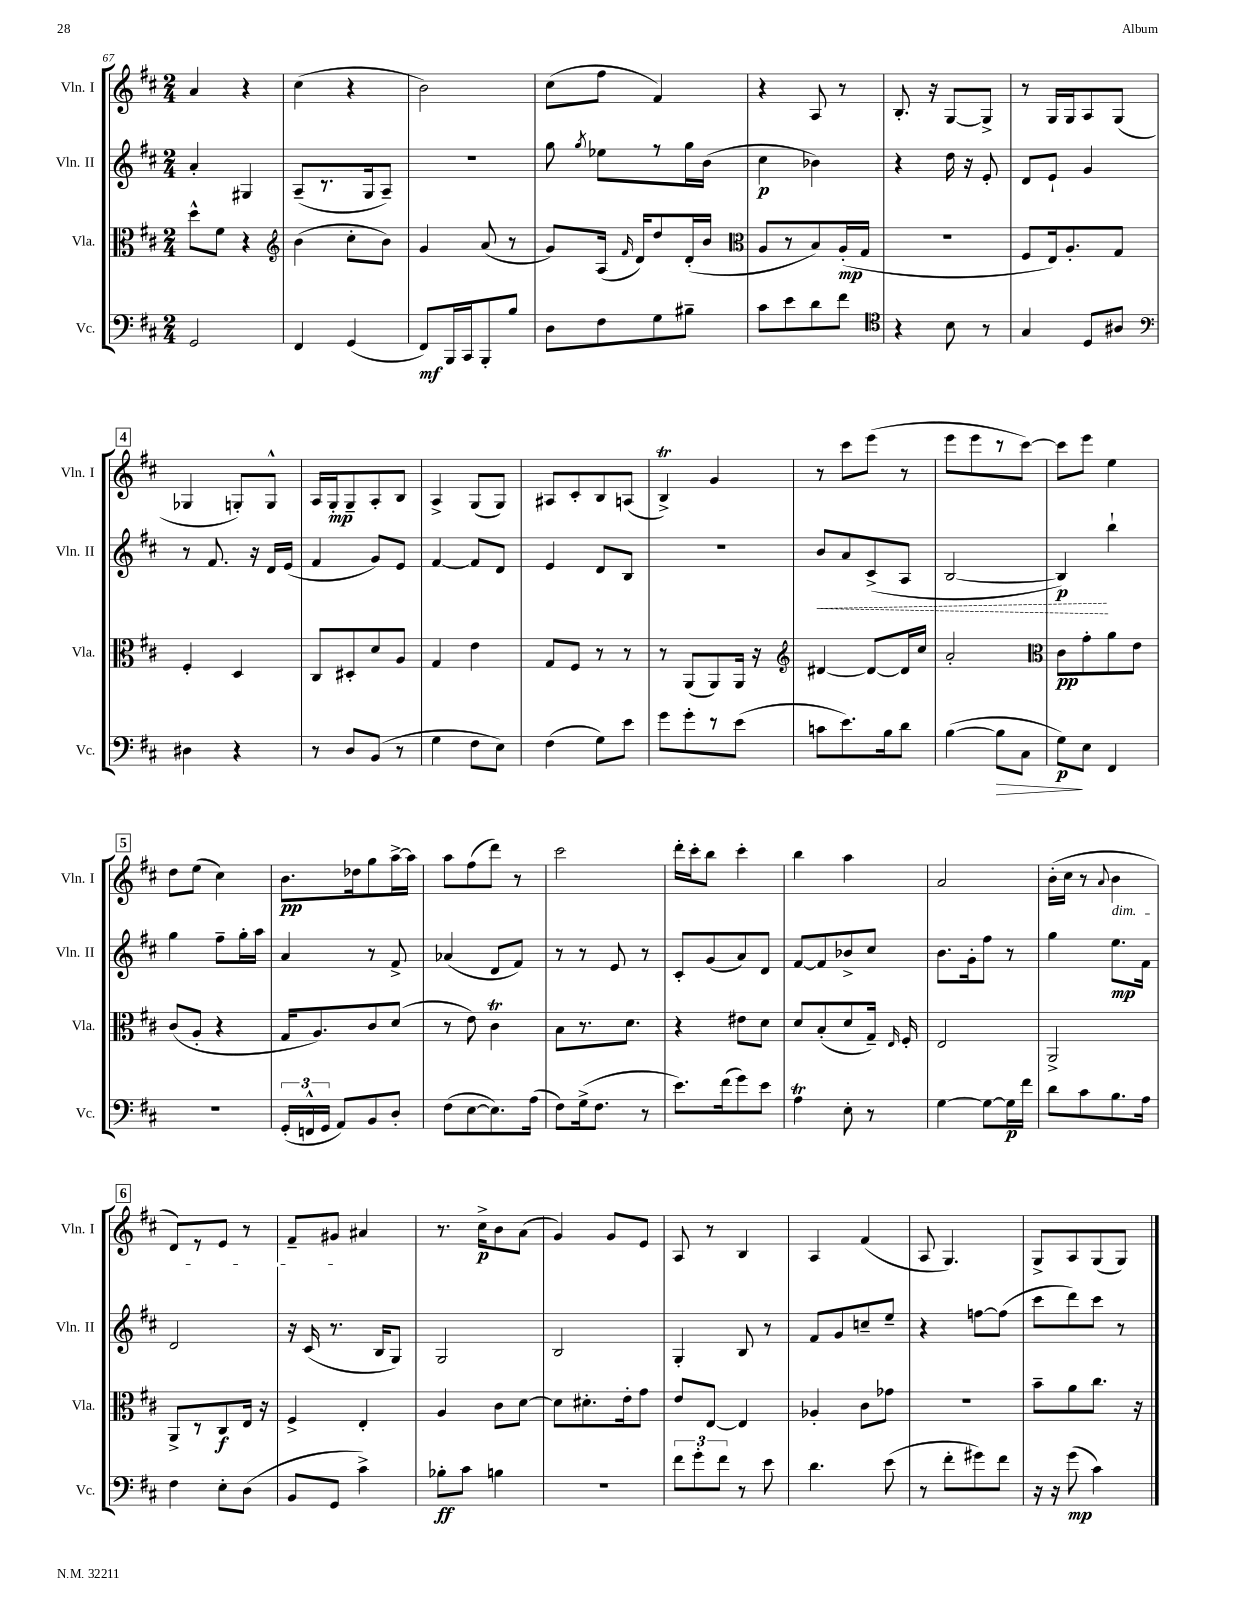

**kern	**dynam	**kern	**dynam	**kern	**dynam	**kern	**dynam
*part4	*part4	*part3	*part3	*part2	*part2	*part1	*part1
*staff4	*staff4	*staff3	*staff3	*staff2	*staff2	*staff1	*staff1
*I"Vc.	*	*I"Vla.	*	*I"Vln. II	*	*I"Vln. I	*
*I'Vc.	*	*I'Vla.	*	*I'Vln. II	*	*I'Vln. I	*
*clefF4	*	*clefC3	*	*clefG2	*	*clefG2	*
*k[f#c#]	*	*k[f#c#]	*	*k[f#c#]	*	*k[f#c#]	*
*M2/4	*	*M2/4	*	*M2/4	*	*M2/4	*
=67	=67	=67	=67	=67	=67	=67	=67
2GG/	.	8dd^^\L	.	4a'/	.	4a/	.
.	.	8f#\J	.	.	.	.	.
.	.	4r	.	4G#X/	.	4r	.
=68	=68	=68	=68	=68	=68	=68	=68
*	*	*clefG2	*	*	*	*	*
4FF#/	.	(4b\	.	(8A~/L	.	(4cc#\	.
.	.	.	.	8.r	.	.	.
(4GG/	.	8cc#'\L	.	.	.	4r	.
.	.	.	.	16G/k	.	.	.
.	.	8b\J)	.	8A~/J)	.	.	.
=69	=69	=69	=69	=69	=69	=69	=69
8FF#/L)	mf	4g/	.	2r	.	2b\)	.
16BBB/L	.	.	.	.	.	.	.
16CC#/J	.	.	.	.	.	.	.
8BBB'/	.	(8a/	.	.	.	.	.
8B/J	.	8r	.	.	.	.	.
=70	=70	=70	=70	=70	=70	=70	=70
8D\L	.	8g/L)	.	8gg\	.	(8cc#\L	.
.	.	.	.	8qgg/	.	.	.
8F#\	.	(16A/Jk	.	8ee-X\L	.	8ff#\J	.
.	.	16qqf#/	.	.	.	.	.
.	.	16d/KL)	.	.	.	.	.
8G\	.	8dd/	.	8r	.	4f#/)	.
8B#X~\J	.	(16d'/L	.	16gg\L	.	.	.
.	.	16b/JJ	.	(16b\JJ	.	.	.
=71	=71	=71	=71	=71	=71	=71	=71
*	*	*clefC3	*	*	*	*	*
8c#\L	.	8A/L	.	4cc#\	p	4r	.
8e\	.	8r	.	.	.	.	.
8d\	.	8B/)	.	4b-X\)	.	8A/	.
8f#\J	.	(16A'/L	mp	.	.	8r	.
.	.	16G/JJ	.	.	.	.	.
=72	=72	=72	=72	=72	=72	=72	=72
*clefC4	*	*	*	*	*	*	*
4r	.	2r	.	4r	.	8.B'/	.
.	.	.	.	.	.	16r	.
8B\	.	.	.	16dd\	.	[8G/L	.
.	.	.	.	16r	.	.	.
8r	.	.	.	8e'/	.	8G^/J]	.
=73	=73	=73	=73	=73	=73	=73	=73
4G/	.	8F#/L	.	8d/L	.	8r	.
.	.	16E/k)	.	8e`/J	.	16G/LL	.
.	.	8.A'/	.	.	.	16G/J	.
8D/L	.	.	.	4g/	.	8A/	.
8A#X/J	.	8G/J	.	.	.	(8G/J	.
!!LO:LB:g=z
!!LO:REH:place=s1:t=4
=74	=74	=74	=74	=74	=74	=74	=74
*clefF4	*	*	*	*	*	*	*
4D#X\	.	4F#'/	.	8r	.	4G-X/	.
.	.	.	.	8.f#/	.	.	.
4r	.	4D/	.	.	.	8Gn'/L)	.
.	.	.	.	16r	.	.	.
.	.	.	.	16d/LL	.	8G^^/J	.
.	.	.	.	(16e/JJ	.	.	.
=75	=75	=75	=75	=75	=75	=75	=75
8r	.	8C#/L	.	4f#/	.	16A/LL	.
.	.	.	.	.	.	16G'/J	mp
8D/L	.	8D#X'/	.	.	.	8G~/	.
(8BB/J	.	8d/	.	8g/L)	.	8A'/	.
8r	.	8A/J	.	8e/J	.	8B/J	.
=76	=76	=76	=76	=76	=76	=76	=76
4G\	.	4G/	.	[4f#/	.	4A^/	.
8F#\L	.	4e\	.	8f#/L]	.	(8G/L	.
8E\J)	.	.	.	8d/J	.	8G/J)	.
=77	=77	=77	=77	=77	=77	=77	=77
(4F#\	.	8G/L	.	4e/	.	8A#X/L	.
.	.	8F#/J	.	.	.	8c#'/	.
8G\L)	.	8r	.	8d/L	.	8B/	.
8e\J	.	8r	.	8B/J	.	(8An/J	.
=78	=78	=78	=78	=78	=78	=78	=78
8g\L	.	8r	.	2r	.	4BT^/)	.
8g'\	.	(8AA/L	.	.	.	.	.
8r	.	8AA/)	.	.	.	4g/	.
(8e\J	.	16AA/Jk	.	.	.	.	.
.	.	16r	.	.	.	.	.
=79	=79	=79	=79	=79	=79	=79	=79
*	*	*clefG2	*	*	*	*	*
!	!	!	!	!	!LO:HP:b	!	!
8cn\L	.	[4d#X/	.	8b/L	<	8r	.
8.e\)	.	.	.	8a/	.	8ccc#\L	.
.	.	8d#/L_	.	(8c#^/	.	(8eee\J	.
16B\k	.	.	.	.	.	.	.
8d\J	.	16d#/L]	.	8A/J	.	8r	.
.	.	16cc#/JJ	.	.	.	.	.
=80	=80	=80	=80	=80	=80	=80	=80
([4B\	.	2a'/	.	[2B/	.	8eee\L	.
.	.	.	.	.	.	8eee\	.
!	!LO:HP:b	!	!	!	!	!	!
8B\L]	>	.	.	.	.	8r	.
8C#\J	.	.	.	.	.	[8ccc#\J)	.
=81	=81	=81	=81	=81	=81	=81	=81
*	*	*clefC3	*	*	*	*	*
8G\L)	p	8c#\L	pp	4B/])	p	8ccc#\L]	.
8E\J	]	8g'\	.	.	.	8eee\J	.
4FF#/	.	8a\	.	4bb`\	[	4ee\	.
.	.	8e\J	.	.	.	.	.
!!LO:LB:g=z
!!LO:REH:place=s1:t=5
=82	=82	=82	=82	=82	=82	=82	=82
2r	.	(8c#/L	.	4gg\	.	8dd\L	.
.	.	8A'/J	.	.	.	(8ee\J	.
.	.	4r	.	8ff#~\L	.	4cc#\)	.
.	.	.	.	16gg'\L	.	.	.
.	.	.	.	16aa\JJ	.	.	.
=83	=83	=83	=83	=83	=83	=83	=83
(24GG'/LL	.	16G/KL	.	4a/	.	8.b\L	pp
24FFn^^/	.	.	.	.	.	.	.
.	.	8.A/)	.	.	.	.	.
24GG/JJ	.	.	.	.	.	.	.
8AA/L)	.	.	.	.	.	.	.
.	.	.	.	.	.	16dd-X\k	.
8BB/	.	8c#/	.	8r	.	8gg\	.
8D'/J	.	(8d/J	.	8f#^/	.	[16aa^\L	.
.	.	.	.	.	.	16aa\JJ]	.
=84	=84	=84	=84	=84	=84	=84	=84
(8F#\L	.	8r	.	(4a-X/	.	8aa\L	.
[8E\	.	8e\)	.	.	.	(8ff#\	.
8.E\])	.	4c#t\	.	8d/L	.	8ddd\J)	.
.	.	.	.	8f#/J)	.	8r	.
(16A\Jk	.	.	.	.	.	.	.
=85	=85	=85	=85	=85	=85	=85	=85
8F#\L)	.	8B\L	.	8r	.	2ccc#\	.
(16G^\k	.	8.r	.	8r	.	.	.
8.F#\J	.	.	.	.	.	.	.
.	.	.	.	8e/	.	.	.
.	.	8.d\J	.	.	.	.	.
8r	.	.	.	8r	.	.	.
=86	=86	=86	=86	=86	=86	=86	=86
8.e\L)	.	4r	.	8c#'/L	.	16ddd'\LL	.
.	.	.	.	.	.	16ccc#'\J	.
.	.	.	.	(8g/	.	8bb\J	.
(16f#\k	.	.	.	.	.	.	.
8g\)	.	8e#X\L	.	8a/)	.	4ccc#'\	.
8e\J	.	8d\J	.	8d/J	.	.	.
=87	=87	=87	=87	=87	=87	=87	=87
4AT\	.	8d/L	.	[8f#/L	.	4bb\	.
.	.	(8B'/	.	8f#/]	.	.	.
8E'\	.	8d/	.	8b-X^/	.	4aa\	.
8r	.	16G~/Jk)	.	8cc#/J	.	.	.
.	.	16qqE/	.	.	.	.	.
.	.	16F#'/	.	.	.	.	.
=88	=88	=88	=88	=88	=88	=88	=88
[4G\	.	2E/	.	8.b\L	.	2a/	.
.	.	.	.	16g'\k	.	.	.
8G\L_	.	.	.	8ff#\J	.	.	.
16G\L]	p	.	.	8r	.	.	.
16f#\JJ	.	.	.	.	.	.	.
=89	=89	=89	=89	=89	=89	=89	=89
8d\L	.	2AA^/	.	4gg\	.	(16b'\LL	.
.	.	.	.	.	.	16cc#\JJ	.
8c#\	.	.	.	.	.	8r	.
.	.	.	.	.	.	8qqa/	.
!	!	!	!	!	!	!LO:TX:b:i:t=dim.	!
8.B\	.	.	.	8.ee\L	mp	4b\	.
16A\Jk	.	.	.	16f#\Jk	.	.	.
!!LO:LB:g=z
!!LO:REH:place=s1:t=6
=90	=90	=90	=90	=90	=90	=90	=90
4F#\	.	8AA^/L	.	2d/	.	8d/L)	.
.	.	8r	.	.	.	8r	.
8E'\L	.	8C#/	f	.	.	8e/J	.
(8D\J	.	16E/Jk	.	.	.	8r	.
.	.	16r	.	.	.	.	.
=91	=91	=91	=91	=91	=91	=91	=91
8BB/L	.	4F#^/	.	16r	.	8f#~/L	.
.	.	.	.	(16c#/	.	.	.
8GG/J	.	.	.	8.r	.	8g#X/J	.
4c#^\)	.	4E'/	.	.	.	4a#X/	.
.	.	.	.	16B/KL	.	.	.
.	.	.	.	8G/J)	.	.	.
=92	=92	=92	=92	=92	=92	=92	=92
8B-X'\L	ff	4A/	.	2G/	.	8.r	.
8c#\J	.	.	.	.	.	.	.
.	.	.	.	.	.	16cc#^\KL	p
4Bn\	.	8c#\L	.	.	.	8b\	.
.	.	[8d\J	.	.	.	(8a\J	.
=93	=93	=93	=93	=93	=93	=93	=93
2r	.	8d\L]	.	2B/	.	4g/)	.
.	.	8.d#X'\	.	.	.	.	.
.	.	.	.	.	.	8g/L	.
.	.	16e'\k	.	.	.	.	.
.	.	8g\J	.	.	.	8e/J	.
=94	=94	=94	=94	=94	=94	=94	=94
12f#\L	.	8e/L	.	4G'/	.	8A/	.
12g'\	.	.	.	.	.	.	.
.	.	[8E/J	.	.	.	8r	.
12f#\J	.	.	.	.	.	.	.
8r	.	4E/]	.	8B/	.	4B/	.
8e\	.	.	.	8r	.	.	.
=95	=95	=95	=95	=95	=95	=95	=95
4.d\	.	4A-X'/	.	8f#/L	.	4A/	.
.	.	.	.	8g/	.	.	.
.	.	8c#\L	.	8ccn~/	.	(4f#/	.
(8e\	.	8g-X\J	.	8ee~/J	.	.	.
=96	=96	=96	=96	=96	=96	=96	=96
8r	.	2r	.	4r	.	8A/	.
8f#'\L	.	.	.	.	.	4.G/)	.
8g#X\)	.	.	.	[8ffn\L	.	.	.
8f#\J	.	.	.	(8ff\J]	.	.	.
=97	=97	=97	=97	=97	=97	=97	=97
16r	.	8b~\L	.	8ccc#\L	.	8G^/L	.
16r	.	.	.	.	.	.	.
(8g\	mp	8a\	.	8ddd\)	.	8A/	.
4c#\)	.	8.cc#\J	.	8ccc#\J	.	(8G/	.
.	.	.	.	8r	.	8G/J)	.
.	.	16r	.	.	.	.	.
==	==	==	==	==	==	==	==
*-	*-	*-	*-	*-	*-	*-	*-
